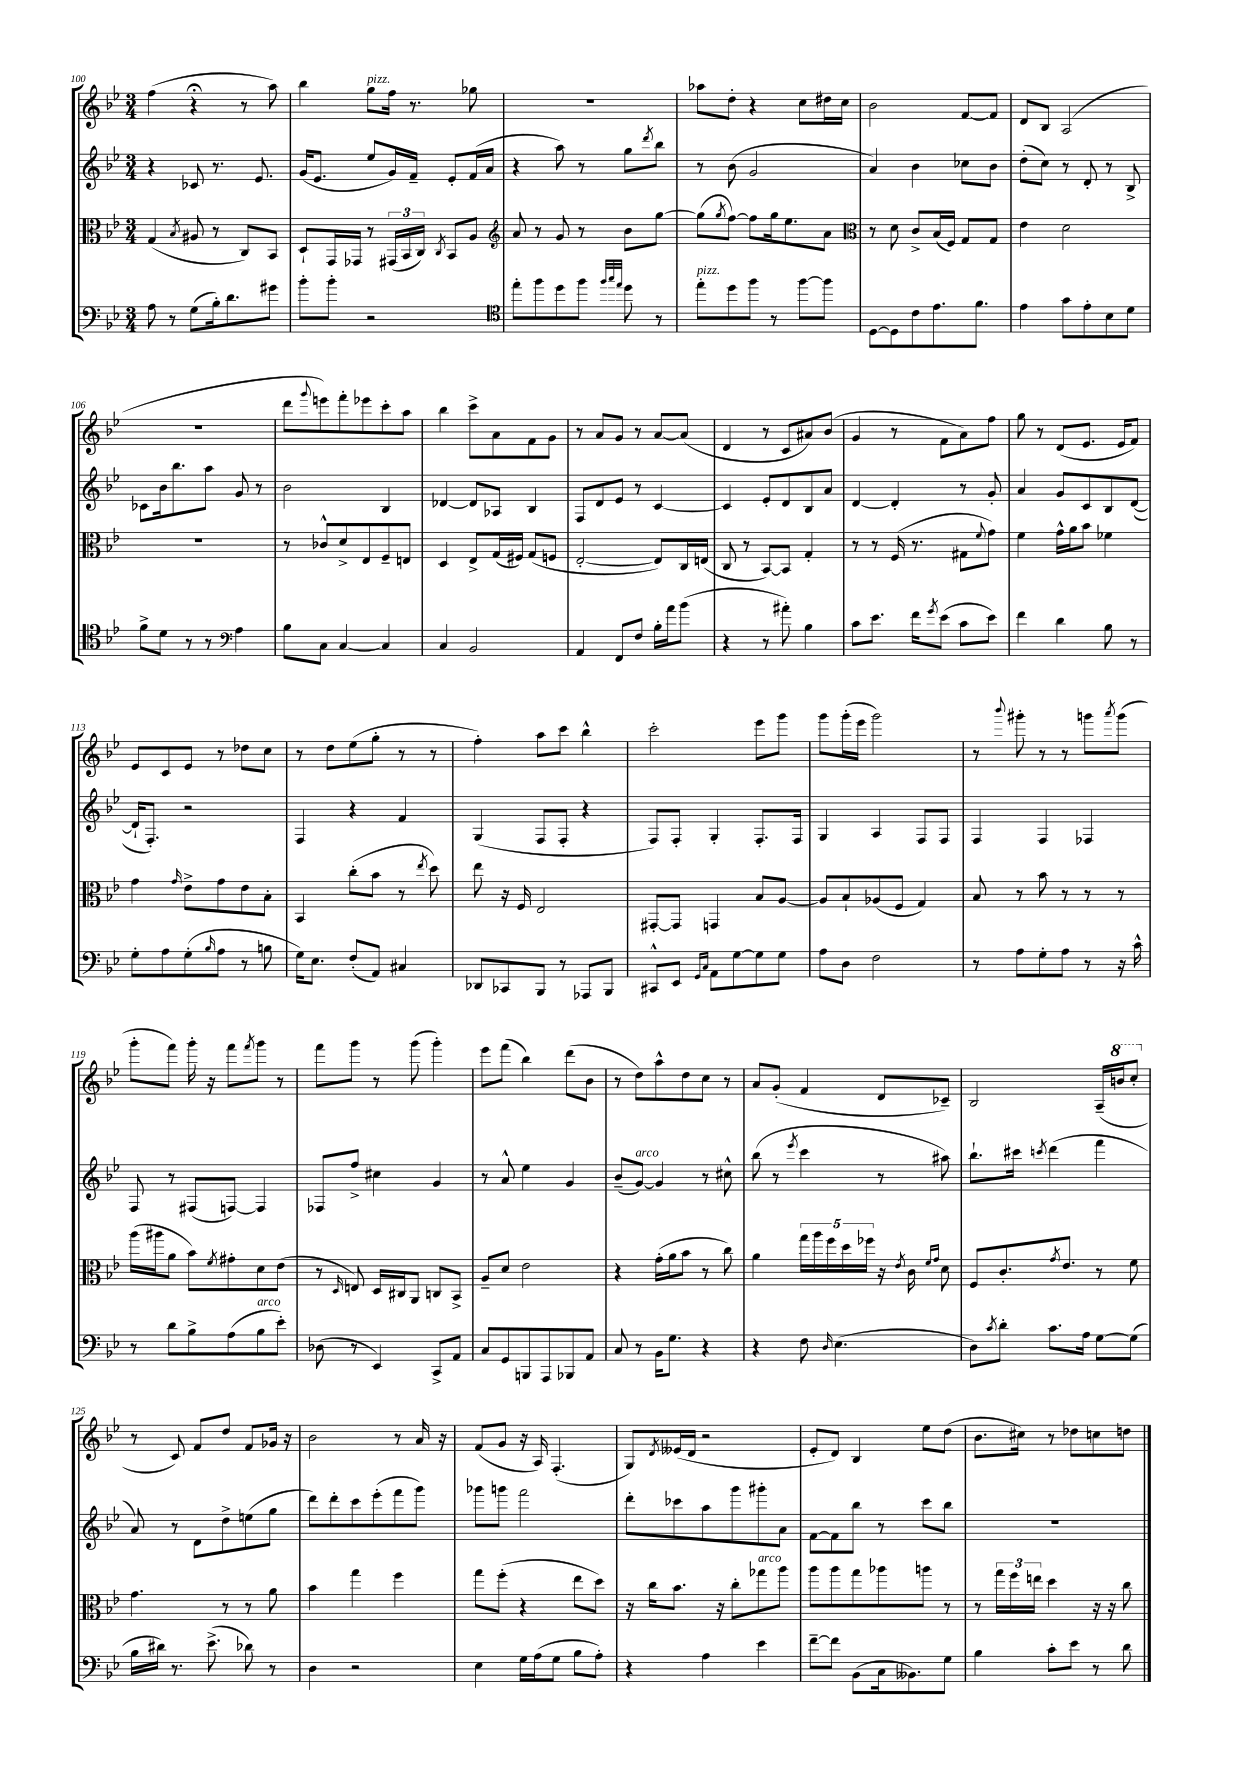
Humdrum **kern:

**kern	**kern	**kern	**kern
*staff4	*staff3	*staff2	*staff1
*clefF4	*clefC3	*clefG2	*clefG2
*k[b-e-]	*k[b-e-]	*k[b-e-]	*k[b-e-]
*M3/4	*M3/4	*M3/4	*M3/4
8A	(4G	4r	(4ff
8r	.	.	.
.	8qB-	.	.
(8G	8A#	8c-	4r;
16B-')	8r	8.r	.
8.d	.	.	.
.	8C)	.	8r
.	.	8.e-	.
8g#	8BB-	.	8aa)
=	=	=	=
8b-'	8D`	(16g	4bb-
.	.	8.e-	.
8b-'	16GG	.	.
.	16GG-	.	.
2r	8r	8ee-	8gg
.	(24GG#	16g)	16ff
.	24BB-	.	.
.	.	16f~	8.r
.	24C)	.	.
.	8qC	.	.
.	8BB-	8e-'	.
.	8A	(16f	8gg-
.	.	16a	.
=	=	=	=
*clefC4	*clefG2	*	*
8ee-'	8a	4r	2.r
8ff	8r	.	.
8dd	8g	8aa)	.
8ff	8r	8r	.
32qqff	.	.	.
32qqgg	.	.	.
32qqee-	.	.	.
8dd	8b-	8gg	.
.	.	8qddd	.
8r	[8gg	8bb-	.
=	=	=	=
8ee-'	(8gg]	8r	8aa-
.	8qgg	.	.
8dd	[8ff)	(8b-	8dd'
8ff	8ff]	2g	4r
8r	16gg	.	.
.	8.ee-	.	.
[8ff	.	.	8cc
8ff]	8a	.	16dd#
.	.	.	16cc
=	=	=	=
*	*clefC3	*	*
[8D	8r	4a)	2b-
8D]	8d	.	.
8c	8c^	4b-	.
8.e-	(16B-	.	.
.	16F)	.	.
.	8G	8cc-	[8f
8.f	.	.	.
.	8G	8b-	8f]
=	=	=	=
4e-	4e-	(8dd'	8d
.	.	8cc)	8B-
8g	2d	8r	(2A
8e-'	.	8d'	.
8B-	.	8r	.
8d	.	8B-^	.
=	=	=	=
8f^	2.r	8c-	2.r
8d	.	16b-	.
.	.	8.bb-	.
8r	.	.	.
8r	.	8aa	.
*clefF4	*	*	*
4A	.	8g	.
.	.	8r	.
=	=	=	=
8B-	8r	2b-	8ddd
.	.	.	8qqggg
8C	8c-^^	.	8eee)
[4C	8d^	.	8fff'
.	8E-	.	8eee-
4C]	8F~	4B-	8ccc'
.	8E	.	8aa
=	=	=	=
4C	4D	[4d-	4bb-
2BB-	8E-^	8d-]	8ccc^
.	(16G	8A-	8a
.	16F#)	.	.
.	(8G	4B-	8f
.	8F	.	8g
=	=	=	=
4AA	[2E-'	8F	8r
.	.	8d	8a
8FF	.	8e-	8g
8F	.	8r	8r
16B-'	8E-])	[4c	[8a
16a	.	.	.
(8b-	16C	.	(8a]
.	(16E	.	.
=	=	=	=
4r	8C	4c]	4d
.	8r	.	.
8r	[8BB-)	8e-'	8r
8a#')	8BB-]	8d	8c
4B-	4G'	8B-	8a#)
.	.	8a	(8b-
=	=	=	=
8c	8r	[4d	4g
8.e-	8r	.	.
.	(16F	4d']	8r
16f	8.r	.	.
8qg	.	.	.
(8e-	.	.	8f
8c	8G#	8r	8a)
.	8qqf	.	.
8e-)	8g)	8g'	8ff
=	=	=	=
4f	4f	4a	8gg
.	.	.	8r
4d	16g^^	8g	(8d
.	16a	.	.
.	8b-	8c	8.e-
8B-	4f-	8B-	.
.	.	.	16e-
8r	.	([8d	8f)
=	=	=	=
8G'	4g	16d`]	8e-
.	.	8.F')	.
8A	.	.	8c
.	16qqg	.	.
(8G'	8e-^	2r	8e-
16qqB-	.	.	.
8A	8g	.	8r
8r	8e-	.	8dd-
8B	8B-'	.	8cc
=	=	=	=
16G)	4BB-	4F	8r
8.E-	.	.	.
.	.	.	8dd
(8F'	(8cc'	4r	(8ee-
8AA)	8b-	.	8gg'
4C#	8r	4f	8r
.	8qee-	.	.
.	8dd)	.	8r
=	=	=	=
8DD-	8ee-	(4G	4ff')
8CC-	16r	.	.
.	16F	.	.
8BBB-	2E-	8F	8aa
8r	.	8F'	8ccc
8AAA-	.	4r	4bb-^^
8BBB-	.	.	.
=	=	=	=
8CC#^^	[8GG#'	8F)	2ccc'
8EE-	8GG#]	8F'	.
16qqGG	.	.	.
16qqC	.	.	.
8AA	4GG	4G'	.
[8G	.	.	.
8G]	8B-	8.F'	8eee-
8G	[8A	.	8ggg
.	.	16F	.
=	=	=	=
8A	8A]	4G	8ggg
8D	8B-`	.	(16ggg'
.	.	.	16eee-
2F	(8A-	4A	2ggg)
.	8F	.	.
.	4G)	8F	.
.	.	8F	.
=	=	=	=
8r	8B-	4F	8r
.	.	.	8qqbbb-
8A	8r	.	8ggg#'
8G'	8b-	4F	8r
8A	8r	.	8r
8r	8r	4F-	8ggg
.	.	.	8qaaa
16r	8r	.	(8ggg
16c^^	.	.	.
=	=	=	=
8r	(16aa	8F	8ggg'
.	16aa#	.	.
8d	8a	8r	8fff)
8B-^	8b-)	(8F#	16ggg'
.	.	.	16r
.	8qf	.	.
(8A	8g#'	[8F)	8fff
.	.	.	8qfff
8B-	8d	4F]	8ggg
8e-')	(8e-	.	8r
=	=	=	=
(8D-	8r	8F-	8fff
.	16qqD	.	.
8r	8E)	8ff^	8ggg
4EE-)	16D	4cc#	8r
.	16C#	.	.
.	8AA	.	(8ggg
8CC^	8C	4g	4ggg')
8AA	8BB-^	.	.
=	=	=	=
8C	8A~	8r	8eee-
8GG	8d	8a^^	(8fff
8BBB	2e-	4ee-	4bb-)
8AAA	.	.	.
8BBB-	.	4g	(8ddd
8AA	.	.	8b-
=	=	=	=
8C	4r	(8b-~	8r
8r	.	[8g)	8dd)
16BB-	(16g'	4g]	8aa^^
8.G	16a	.	.
.	8b-	.	8dd
4r	8r	8r	8cc
.	8cc)	8cc#^^	8r
=	=	=	=
4r	4a	(8bb-	8a
.	.	8r	(8g'
.	.	8qeee-	.
8F	20gg	4ccc	4f
.	20aa	.	.
.	20ff	.	.
16qqD	.	.	.
(4.E-	.	.	.
.	20dd	.	.
.	20ff-	.	.
.	16r	8r	8d
.	8qe-	.	.
.	16c	.	.
.	16qqf	.	.
.	16qqg	.	.
.	8d	8aa#)	8c-~)
=	=	=	=
8D)	8F	8.bb-`	2B-
8qc	.	.	.
8d'	8.c'	.	.
.	.	16ccc#	.
.	.	8qccc	.
8.c	.	(4ddd	.
.	8qg	.	.
.	8.e-	.	.
16A	.	.	.
[8G	8r	4fff	(16A~
.	.	.	16bb
(8G]	8f	.	8ccc'
=	=	=	=
16B-	4.g	8a)	8r
16d#)	.	.	.
8.r	.	8r	8c)
.	.	8d	8f
(8.e-^	.	.	.
.	8r	8dd^	8dd
8d-)	8r	(8ee	8f
8r	8a	8gg	16g-
.	.	.	16r
=	=	=	=
4D	4b-	8ddd)	2b-
.	.	8ddd'	.
2r	4gg	8ccc	.
.	.	(8eee-'	.
.	4ff	8fff	8r
.	.	8ggg)	16a
.	.	.	16r
=	=	=	=
4E-	8gg	8ggg-	(8f
.	(8ff'	8ggg	8g
16G	4r	2fff	16r
(16A	.	.	16A)
8G	.	.	(4.F'
8B-	8ee-	.	.
8A')	8dd)	.	.
=	=	=	=
4r	16r	8ddd'	8G)
.	16cc	.	.
.	.	.	8qd
.	8.b-	8ccc-	(16e--
.	.	.	16d
4A	.	8aa	2r
.	16r	.	.
.	8cc'	8ggg	.
4e-	8gg-	8ggg#'	.
.	8aa	8a	.
=	=	=	=
[8f~	8aa	[8f	8e-'
8f]	8aa	8f]	8d)
(8BB-	8gg	8bb-	4B-
16C	8aa-	8r	.
8.BB--)	.	.	.
.	8aa	8ccc	8ee-
8G	8r	8bb-	(8dd
=	=	=	=
4B-	8r	2.r	8.b-
.	24gg	.	.
.	24ff	.	.
.	.	.	16cc#)
.	24ee	.	.
8c'	4dd	.	8r
8e-	.	.	8dd-
8r	16r	.	8cc
.	16r	.	.
8d	8cc	.	8dd
==	==	==	==
*-	*-	*-	*-
